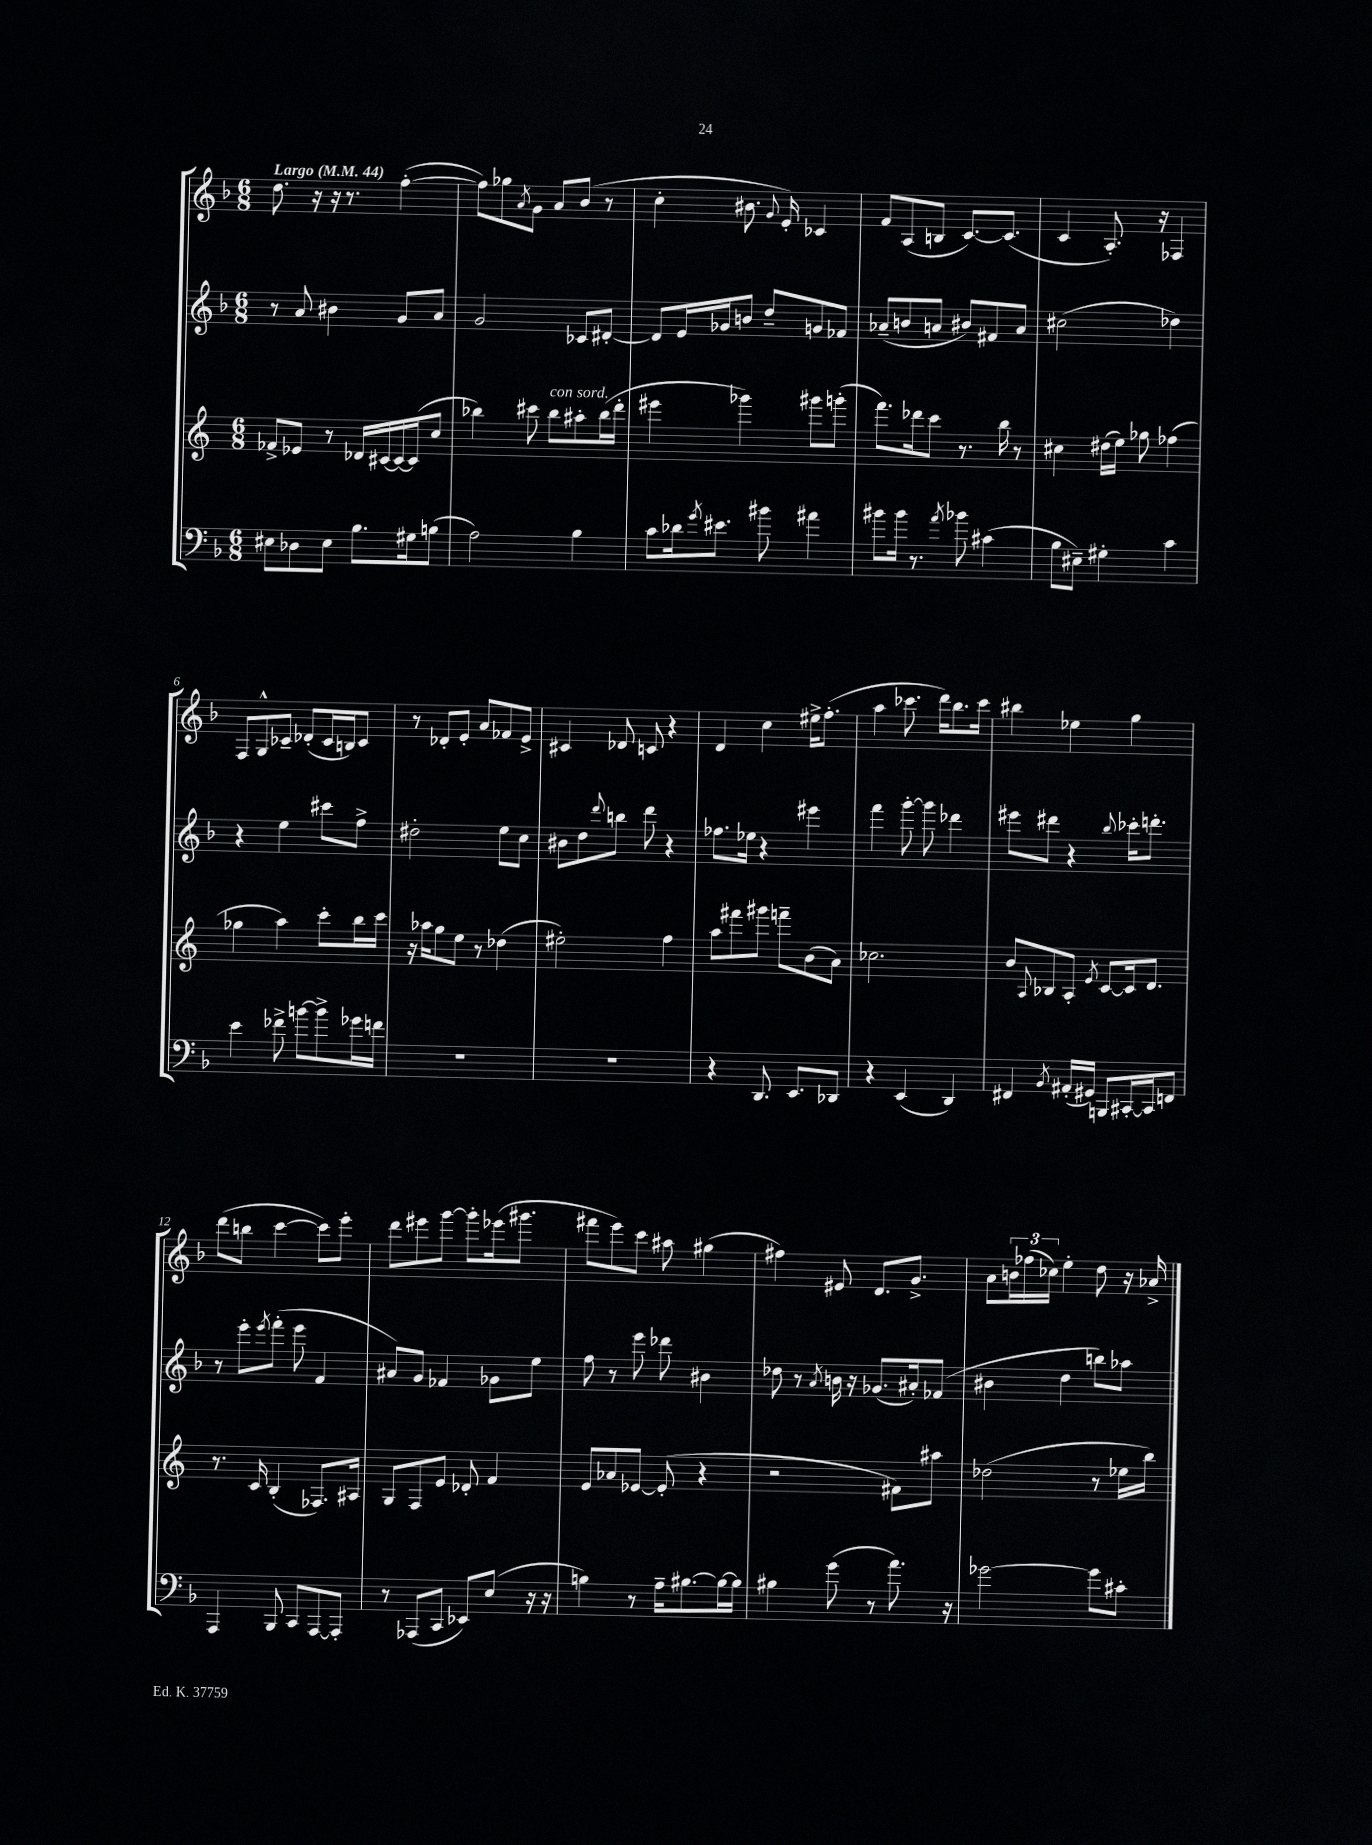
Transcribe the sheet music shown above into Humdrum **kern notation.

**kern	**kern	**kern	**kern
*part4	*part3	*part2	*part1
*staff4	*staff3	*staff2	*staff1
*clefF4	*clefG2	*clefG2	*clefG2
*k[b-]	*k[]	*k[b-]	*k[b-]
*M6/8	*M6/8	*M6/8	*M6/8
*MM44	*MM44	*MM44	*MM44
=1	=1	=1	=1
!	!	!	!LO:TX:a:B:t=Largo
8E#X\L	8f-X^/L	8r	8.dd\
8D-X\	8e-X/J	8a/	.
.	.	.	16r
8E#\J	8r	4b#X\	16r
.	.	.	8.r
8.B-\L	16d-X/LL	.	.
.	[16c#X/	.	.
.	16c#/_	8g/L	([4ff'\
16G#X\k	(16c#/J]	.	.
(8Bn\J	8cc/J	8a/J	.
=2	=2	=2	=2
2A\)	4bb-X\)	2g/	8ff\L])
.	.	.	8gg-X\
.	.	.	8qa/
.	8ccc#X\	.	8g\J
!	!LO:TX:a:i:t=con sord.	!	!
.	8bb-\L	.	8a/L
4B-\	8aa#X'\	8c-X/L	(8b-/J
.	(16bb-\L	[8d#X'/J	8r
.	16ddd'\JJ	.	.
=3	=3	=3	=3
8c\L	4eee#X\	8d#/L]	4cc'\
16d-X\k	.	16e/L	.
8qg/	.	.	.
8.e#X\J	.	16g-X/J	.
.	4ggg-X\)	8bn/J	8.b#X\
8b#X\	.	8dd~/L	.
.	.	.	8qqg/
.	.	.	16e'/)
4a#X\	8ggg#X\L	8gn/	4c-X/
.	(8gggn'\J	8f-X/J	.
=4	=4	=4	=4
8b#X\L	8.fff\L)	(8a-X~/L	8f/L
16b#\Jk	.	8bn/	(8A/
8.r	16ddd-X\k	.	.
.	8ccc\J	8an/J	8Bn/J
8qa/	.	.	.
8b-X\	8.r	8b#X/L)	[8.c/L)
(4c#X\	.	8f#X/	.
.	16bb\	.	(8.c/J]
.	8r	8a/J	.
=5	=5	=5	=5
8B-\L	4cc#X\	(2cc#X\	4c/
8E#X~\J)	.	.	.
4G#X'\	(16dd#X\LL	.	8.A'/)
.	16ee\JJ)	.	.
.	8gg-X\	.	.
.	.	.	16r
4c\	(4ff-X\	4dd-X\)	4F-X/
!!LO:LB:g=z
=6	=6	=6	=6
4e\	4gg-X\	4r	8F/L
.	.	.	8G^^/
8f-X^\	4aa\)	4ee\	8c-X~/J
[8bn\L	.	.	(8d-X'/L
8b^\]	8ccc'\L	8ccc#X\L	16c-/L
.	.	.	16Bn/J)
16g-X\L	16bb\L	8ff^\J	8c-/J
16fn\JJ	16ccc\JJ	.	.
=7	=7	=7	=7
2.r	16r	2dd#X'\	8r
.	16aa-X\KL	.	.
.	8gg\	.	8d-X'/L
.	8ee\J	.	8e'/J
.	8r	.	8a/L
.	(4dd-X\	8ee\L	8f-X/
.	.	8cc\J	8e^/J
=8	=8	=8	=8
2.r	2ee#X'\)	8b#X\L	4c#X/
.	.	8dd\	.
.	.	8qqddd/	.
.	.	8bbn\J	8d-X/
.	.	8ddd\	8cn/
.	4ff\	4r	4r
=9	=9	=9	=9
4r	8aa\L	8.ff-X\L	4d/
.	8fff#X\	.	.
.	.	16ee-X\Jk	.
8.DD/	8ggg#X\J	4r	4cc\
.	8fffn~\L	.	.
8.EE/L	.	.	.
.	(8b\	4eee#X\	16ee#X^\KL
.	.	.	(8.ff'\J
8DD-X/J	8a\J)	.	.
=10	=10	=10	=10
4r	2.cc-X\	4fff\	4aa\
(4EE/	.	[8ggg'\	8.ccc-X\
.	.	8ggg\]	.
.	.	.	16ddd\KL)
4DD/)	.	4ddd-X\	8.bb-\
.	.	.	16ccc-\Jk
=11	=11	=11	=11
4FF#X/	8b/L	8eee#X\L	4bb#X\
.	8qqA/	.	.
.	8B-X/	8ddd#X\J	.
8qBB-/	.	.	.
(16AA#X'/LL	8A'/J	4r	4ee-X\
16GG#X/JJ)	.	.	.
.	8qe/	.	.
8BBBn/L	[8c/L	.	.
.	.	8qqbb-/	.
[16CC#X'/L	16c/k]	16ccc-X'\KL	4gg\
16CC#/J]	8.d/J	8.dddn'\J	.
8FFn/J	.	.	.
!!LO:LB:g=z
=12	=12	=12	=12
4AAA/	8.r	8r	(8ddd\L
.	.	8eee'\L	8bbn\J
.	16c/	.	.
.	.	8qeee/	.
8BBB-/	(4B'/	(8fff'\J	[4ccc\
8CC/L	.	8eee\	.
[8AAA/	8.F-X/L)	4f/	8ccc\L])
8AAA'/J]	.	.	8eee'\J
.	16A#X/Jk	.	.
=13	=13	=13	=13
8r	8G/L	8a#X/L)	8ddd\L
(8AAA-X/L	8F/	8g/J	8eee#X\
8CC/J	8e/J	4f-X/	[8ggg\J
8EE-X/L)	8d-X'/	.	8ggg'\L]
(8E/J	4f/	8g-X\L	(16eee-X\k
.	.	.	8.ggg#X\J
16r	.	8ee\J	.
16r	.	.	.
=14	=14	=14	=14
4Bn\)	8e/L	8ff\	8fff#X\L
.	8a-X/	8r	8eee\)
8r	[8e-X/J	8eee\	8ccc\J
16A~\KL	(8e-'/]	8ddd-X\	8aa#X\
[8.B#X\	.	.	.
.	4r	4b#X\	(4gg#X\
16B#\L_	.	.	.
16B#\JJ]	.	.	.
=15	=15	=15	=15
4B#X\	2r	8dd-X\	4ff#X\)
.	.	8r	.
.	.	8qa/	.
(8g\	.	16bn\	8e#X/
.	.	16r	.
8r	.	(8.g-X/L	8.d/L
8.a\)	8f#X\L)	.	.
.	.	16a#X'/k)	8.g^/J
.	8aa#X\J	(8f-X/J	.
16r	.	.	.
=16	=16	=16	=16
[2g-X\	(2dd-X\	4b#X\	8a\L
.	.	.	24bn\L
.	.	.	(24ff-X\
.	.	.	24cc-X\JJ)
.	.	4dd\	4ee'\
8g-\L]	8r	8bbn\L)	8dd\
8c#X'\J	16ee-X\LL	8aa-X\J	16r
.	16bb\JJ)	.	16a-X^/
==	==	==	==
*-	*-	*-	*-
